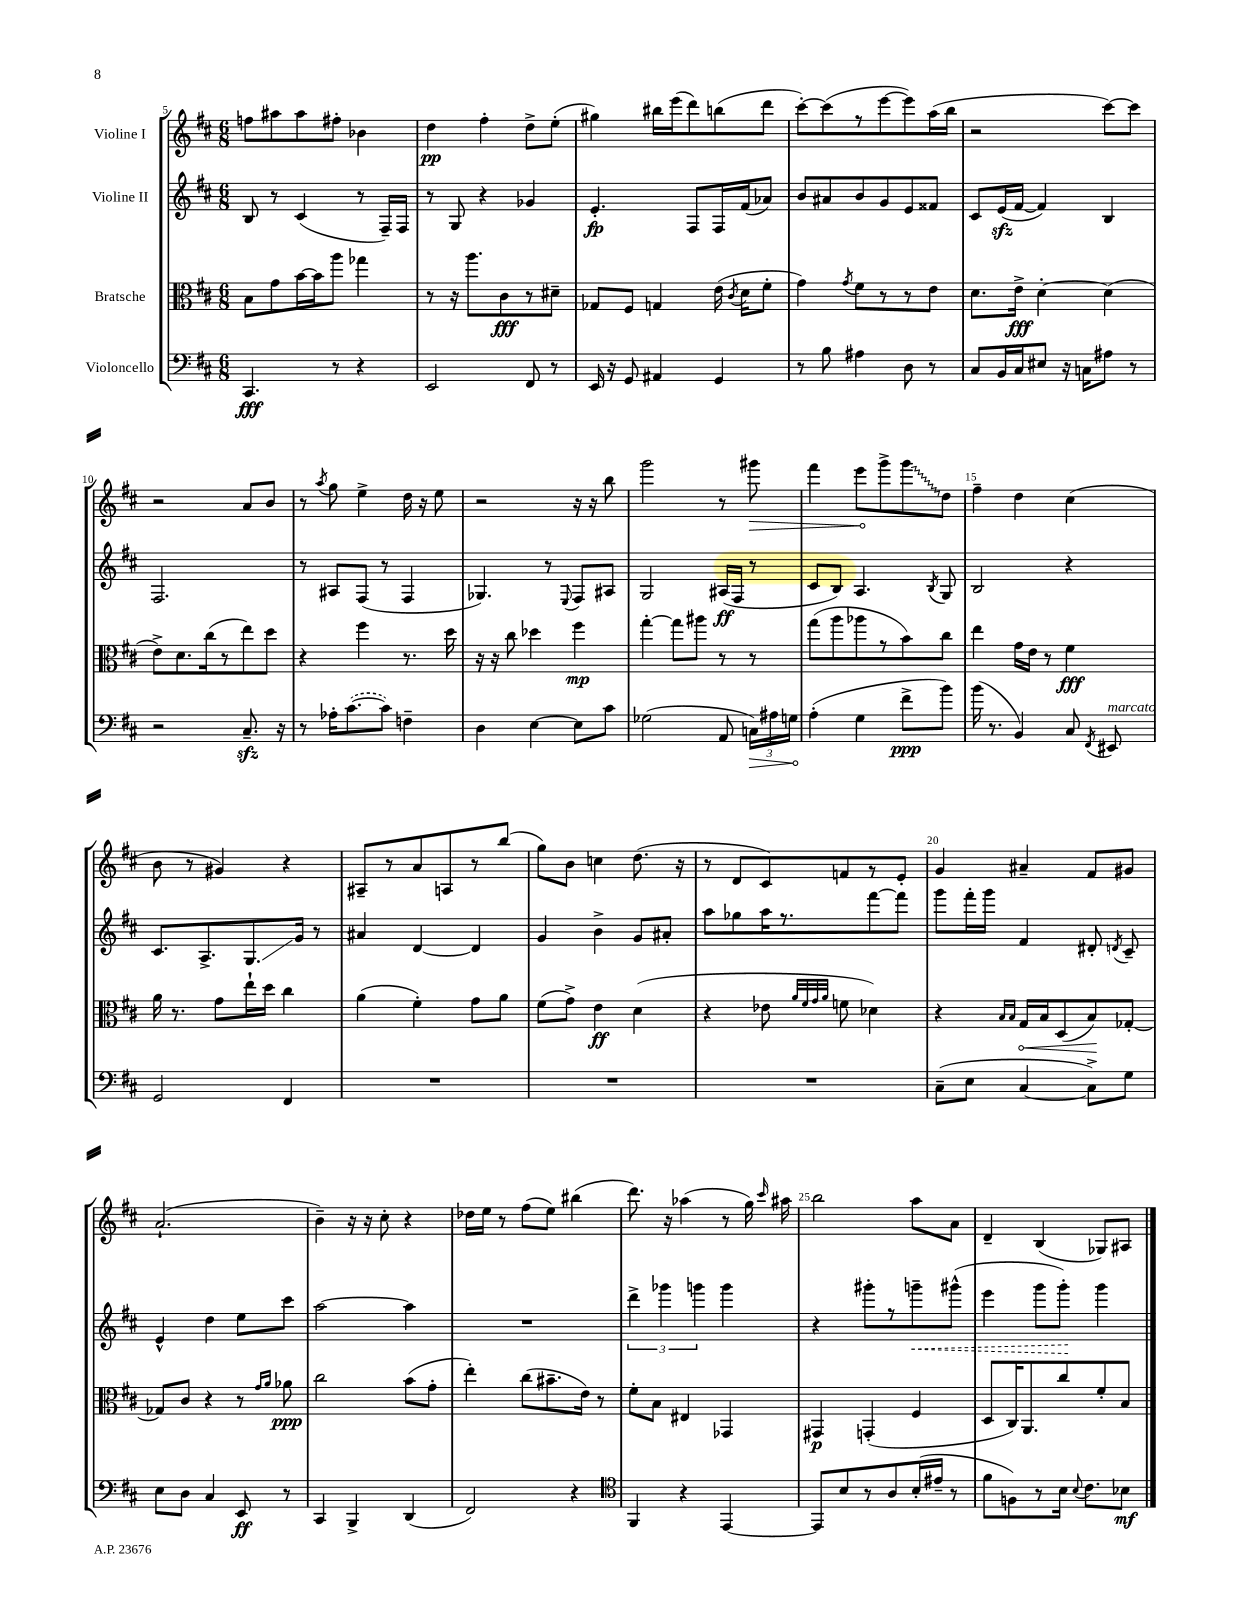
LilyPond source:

<<
\new StaffGroup <<
\new Staff = "s0" \with { instrumentName = "Violine I" } {
    \clef treble \key d \major \numericTimeSignature \time 6/8
    \autoBeamOff f''8[ ais''8 ais''8 fis''8]-. bes'4 |
    d''4\pp fis''4-. d''8[-> e''8]-.( |
    gis''4) bis''16[ e'''16( d'''8) b''8( d'''8] |
    cis'''8[~-.) cis'''8( r8 e'''8~ e'''8) a''16( b''16] |
    r2 cis'''8[~) cis'''8] |
    r2 a'8[ b'8] |
    r8 \acciaccatura { a''8 } g''8 e''4-> d''16 r16 e''8 |
    r2 r16 r16 b''8 |
    g'''2 r8 \once \override Hairpin.circled-tip = ##t gis'''8\> |
    fis'''4 e'''8[\! g'''8-> \once \override Glissando.style = #'zigzag g'''8\glissando d''8] |
    fis''4-- d''4 cis''4( |
    b'8 r8 gis'4) r4 |
    ais8[-- r8 a'8 a8 r8 b''8]( |
    g''8[) b'8] c''4 d''8.( r16 |
    r8 d'8[ cis'8) f'8 r8 e'8]-. |
    g'4 ais'4-- fis'8[ gis'8] |
    a'2.-!( |
    b'4--) r16 r16 cis''8-. r4 |
    des''16[ e''16] r8 fis''8[( e''8]) bis''4( |
    d'''8.) r16 aes''4( r8 g''16) \grace { cis'''16 } ais''16 |
    b''2 a''8[ a'8] |
    d'4-- b4( ges8[) ais8] \bar "|." |
}
\new Staff = "s1" \with { instrumentName = "Violine II" } {
    \clef treble \key d \major \numericTimeSignature \time 6/8
    \autoBeamOff b8 r8 cis'4( r8 fis16[--) fis16] |
    r8 g8 r4 ges'4 |
    e'4.-.\fp fis8[ fis16 fis'16( aes'8]) |
    b'8[ ais'8 b'8 g'8 e'8 fisis'8] |
    cis'8[ e'16\sfz( fis'16]~ fis'4) b4 |
    fis2. |
    r8 ais8[ fis8]( r8 fis4 |
    ges4.) r8 \appoggiatura { e8 } fis8[ ais8] |
    g2 ais16[\ff( fis16] r8 |
    cis'8[ b8]) a4. \acciaccatura { b8 } g8 |
    b2 r4 |
    cis'8.[ a8.-> g8.\glissando g'16] r8 |
    ais'4 d'4~ d'4 |
    g'4 b'4-> g'8[ ais'8]-. |
    a''8[ ges''8 a''16 r8. fis'''8~ fis'''8] |
    g'''8[ fis'''16-. g'''16] fis'4 dis'8-. \acciaccatura { d'8 } cis'8-- |
    e'4-^ d''4 e''8[ cis'''8] |
    a''2~ a''4 |
    R2. |
    \tuplet 3/2 { d'''4-> ges'''4 g'''4 } g'''4 |
    r4 gis'''8[-. r8 \once \override Hairpin.style = #'dashed-line g'''8--\< gis'''8]-^( |
    e'''4 g'''8[ g'''8]-.\!) g'''4 \bar "|." |
}
\new Staff = "s2" \with { instrumentName = "Bratsche" } {
    \clef alto \key d \major \numericTimeSignature \time 6/8
    \autoBeamOff b8[ g'8 b'16~ b'16 a''8] ges''4 |
    r8 r16 a''8.[ cis'8\fff r8 dis'8]-- |
    ges8[ fis8] g4 e'16( \acciaccatura { cis'8 } d'16[ fis'8]-. |
    g'4) \acciaccatura { g'8 } fis'8[ r8 r8 e'8] |
    d'8.[ e'16]->\fff d'4~-. d'4( |
    e'8[->) d'8. cis''16( r8 e''8) d''8] |
    r4 fis''4 r8. d''16 |
    r16 r16 cis''8 des''4 fis''4\mp |
    g''4~-. g''8[ ais''8] r8 r8 |
    g''8[( a''8 aes''8 r8 b'8) cis''8] |
    e''4 g'16[ e'16] r8 fis'4\fff |
    a'16 r8. g'8[ e''16-! d''16] cis''4 |
    a'4( fis'4-.) g'8[ a'8] |
    fis'8[( g'8]->) e'4\ff d'4( |
    r4 ees'8 \grace { a'32[ fis'32 g'32 a'32] } f'8 des'4) |
    r4 \grace { b16[ b16] } \once \override Hairpin.circled-tip = ##t g16[\< b16 d8( b8\!) ges8]~-. |
    ges8[ cis'8] r4 r8 \grace { g'16[ a'16] } aes'8\ppp |
    cis''2 b'8[( g'8]-. |
    e''4-.) cis''8[( bis'8.-- e'16]) r8 |
    fis'8[-. b8] eis4 ges,4 |
    gis,4\p g,4-.( fis4 |
    d8[ cis16) a,8. cis''8 fis'8-. b8] \bar "|." |
}
\new Staff = "s3" \with { instrumentName = "Violoncello" } {
    \clef bass \key d \major \numericTimeSignature \time 6/8
    \autoBeamOff cis,4.\fff r8 r4 |
    e,2 fis,8 r8 |
    e,16 r16 g,8 ais,4 g,4 |
    r8 b8 ais4 d8 r8 |
    cis8[ b,16 cis16 eis8] r16 c16[ ais8] r8 |
    r2 cis8.--\sfz r16 |
    r8 aes16[-. \once \slurDashed cis'8.~( cis'8]) f4-- |
    d4 e4~ e8[ cis'8] |
    ges2( a,8 \tuplet 3/2 { \once \override Hairpin.circled-tip = ##t c16[\>) ais16 g16]\! } |
    a4-.( g4 fis'8[->\ppp b'8]) |
    b'16( r8. b,4) cis8 \acciaccatura { fis,8 } eis,8^\markup { \italic "marcato" } |
    g,2 fis,4 |
    R2. |
    R2. |
    R2. |
    cis8[--( e8] cis4~ cis8[->) g8] |
    e8[ d8] cis4 e,8\ff r8 |
    cis,4 b,,4-> d,4( |
    fis,2) r4 |
    \clef tenor fis,4 r4 e,4~ |
    e,8[ b8 r8 a8 b16-.( eis'16]-- r8 |
    fis'8[ f8) r8 b16] \appoggiatura { b8 } cis'8.[ bes8]\mf \bar "|." |
}
>>
>>
\layout { \context { \Score currentBarNumber = #5 \override BarNumber.break-visibility = ##(#f #t #t) barNumberVisibility = #(every-nth-bar-number-visible 5) } }
